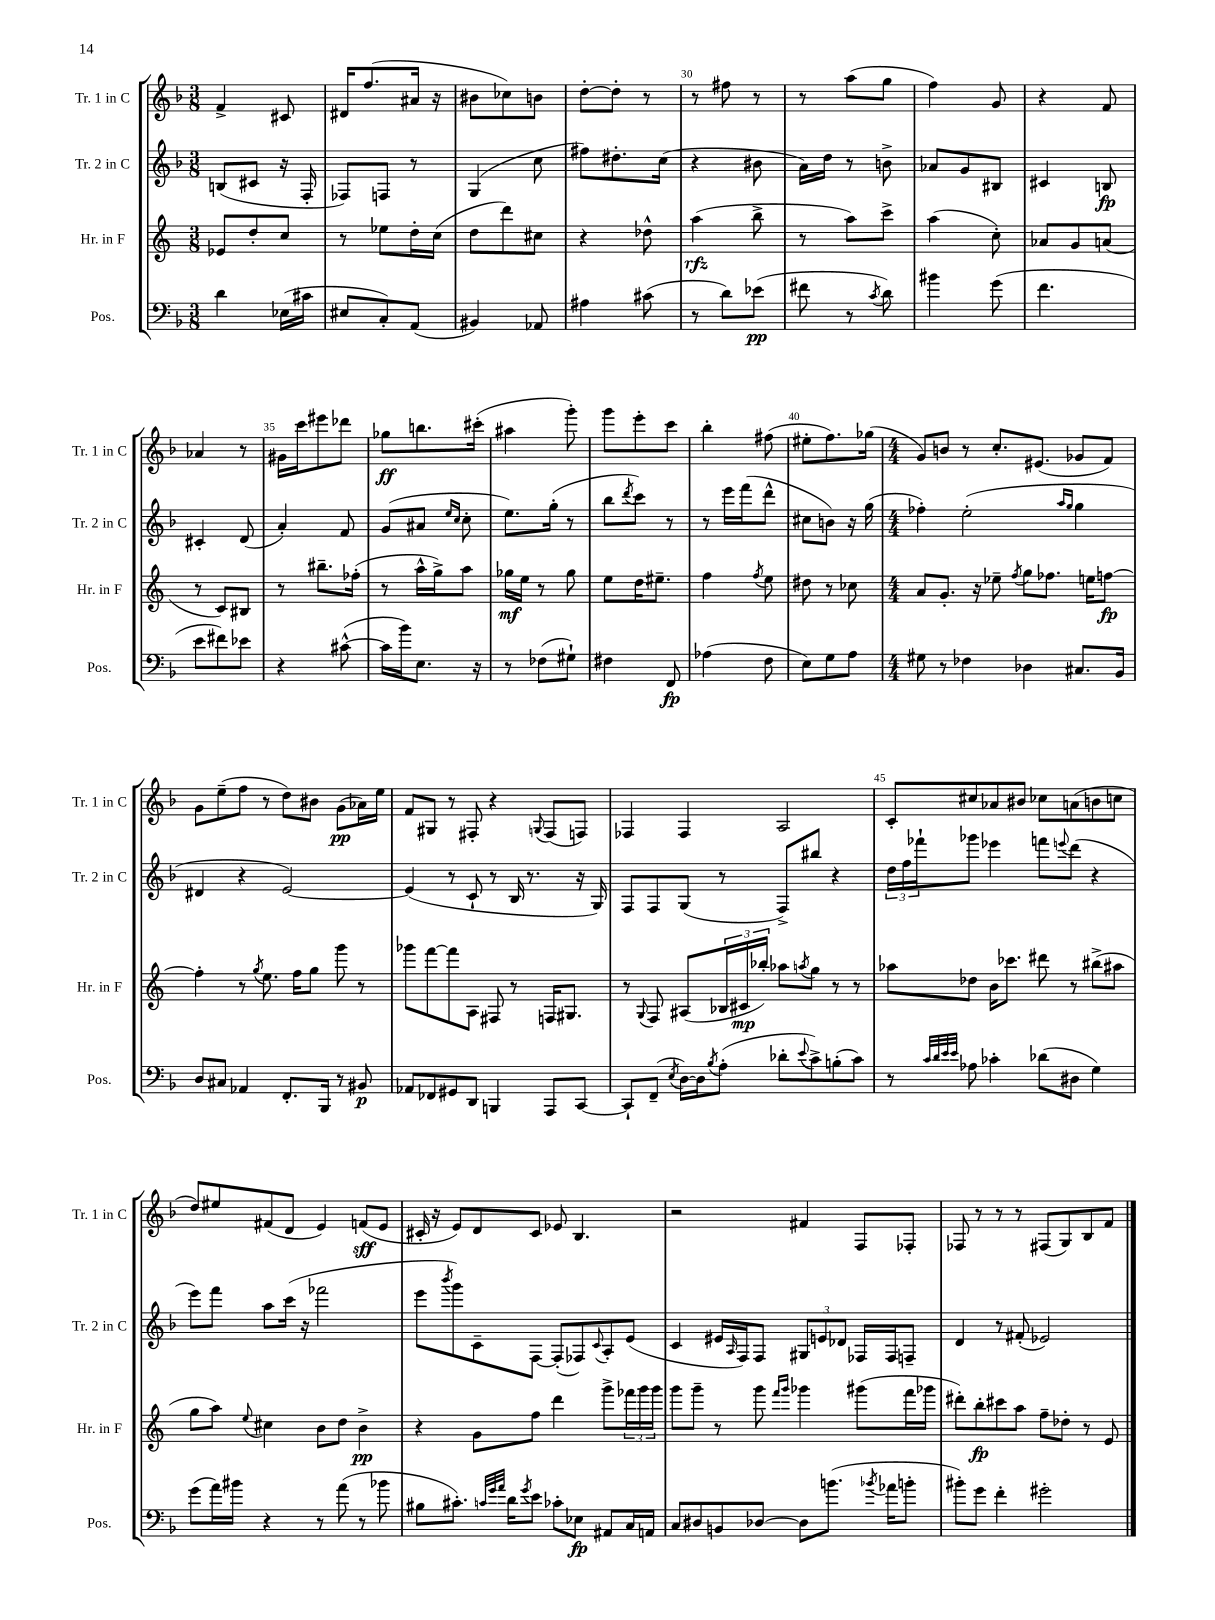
<<
\new StaffGroup <<
\new Staff = "s0" \with { instrumentName = "Tr. 1 in C" shortInstrumentName = "Tr. 1 in C" } {
    \clef treble \key f \major \numericTimeSignature \time 3/8
    f'4-> cis'8 |
    dis'16 f''8.( ais'16 r16 |
    bis'8 ces''8) b'8 |
    d''8~-. d''8-. r8 |
    r8 fis''8 r8 |
    r8 a''8( g''8 |
    f''4) g'8 |
    r4 f'8 |
    aes'4 r8 |
    gis'16 c'''16 eis'''8 des'''8 |
    ges''8\ff b''8. cis'''16-.( |
    ais''4 g'''8-.) |
    g'''8 e'''8-. c'''8 |
    bes''4-. fis''8( |
    eis''8-. f''8.) ges''16( |
    \numericTimeSignature \time 4/4 g'8) b'8 r8 c''8.-. eis'8.( ges'8 f'8) |
    g'8 e''8--( f''8 r8 d''8) bis'8 g'8\pp( aes'16) e''16 |
    f'8 gis8 r8 fis8-. r4 \appoggiatura { g8 } fis8( f8) |
    fes4 fes4 a2 |
    c'8-. cis''8 aes'8 bis'8 ces''8 a'8( b'8 c''8 |
    d''8) eis''8 fis'8( d'8 e'4) f'8\sff( e'8 |
    cis'16-. r16 e'8) d'8 cis'8 ees'8 bes4. |
    r2 fis'4 f8 fes8-. |
    fes8 r8 r8 r8 fis8( g8) bes8 f'8 \bar "|." |
}
\new Staff = "s1" \with { instrumentName = "Tr. 2 in C" shortInstrumentName = "Tr. 2 in C" } {
    \clef treble \key f \major \numericTimeSignature \time 3/8
    b8( cis'8 r16 f16-. |
    fes8) f8 r8 |
    g4( c''8 |
    fis''8) dis''8.-. c''16( |
    r4 bis'8 |
    a'16) d''16 r8 b'8-> |
    aes'8 g'8 bis8 |
    cis'4 b8\fp |
    cis'4-. d'8( |
    a'4-.) f'8 |
    g'8( ais'8 \grace { e''16 c''16 } c''8-. |
    e''8.) g''16-.( r8 |
    bes''8 \acciaccatura { d'''8 } c'''8) r8 |
    r8 e'''16 f'''16( d'''8-^ |
    cis''8 b'8) r16 g''16( |
    \numericTimeSignature \time 4/4 fes''4-.) e''2-.( \grace { a''16 g''16 } g''4 |
    dis'4 r4 e'2~) |
    e'4( r8 c'8-! r8 bes16 r8. r16 g16) |
    f8 f8 g8( r8 f8->) bis''8 r4 |
    \tuplet 3/2 { d''16 f''16 fes'''16-! } ges'''8 ees'''4 f'''8 \appoggiatura { e'''8 } d'''8( r4 |
    e'''8) f'''8 a''8 c'''16( r16 fes'''2 |
    e'''8 \acciaccatura { bes'''8 } g'''8) c'8-- f8~ f8-.( fes8) \appoggiatura { c'8 } a8-. e'8( |
    c'4 eis'16 \grace { a16 } f16) f8 \tuplet 3/2 { gis8 e'8 des'8 } fes16 fes16 f8-- |
    d'4 r8 fis'8-.( ees'2) \bar "|." |
}
\new Staff = "s2" \with { instrumentName = "Hr. in F" shortInstrumentName = "Hr. in F" } {
    \clef treble \key c \major \numericTimeSignature \time 3/8
    ees'8 d''8-. c''8 |
    r8 ees''8 d''16-. c''16( |
    d''8 d'''8) cis''8 |
    r4 des''8-^ |
    a''4\rfz( b''8-> |
    r8 a''8) c'''8-> |
    a''4( c''8-.) |
    aes'8 g'8 a'8( |
    r8 c'8) bis8 |
    r8 bis''8.-- fes''16-.( |
    r8 a''16-^ g''16->) a''8 |
    ges''16\mf e''16 r8 ges''8 |
    e''8 d''16 eis''8.-- |
    f''4 \acciaccatura { f''8 } e''8 |
    dis''8 r8 ces''8 |
    \numericTimeSignature \time 4/4 a'8 g'8.-. r16 ees''8-- \acciaccatura { f''8 } g''8 fes''8. e''16 f''8~\fp |
    f''4-. r8 \acciaccatura { g''8 } e''8. f''16 g''8 g'''8 r8 |
    ges'''8 f'''8~ f'''8 a8 fis8 r8 f16 gis8. |
    r8 \appoggiatura { g8 } f8 ais8( \tuplet 3/2 { bes16 cis'16\mp bes''16-.) } aes''8 \acciaccatura { a''8 } g''8 r8 r8 |
    aes''8 des''8 b'16 ces'''8. dis'''8 r8 bis''8->( ais''8 |
    g''8 a''8) \appoggiatura { e''8 } cis''4 b'8 d''8 b'4->\pp |
    r4 g'8 f''8 d'''4 g'''8-> \tuplet 3/2 { fes'''16 g'''16 g'''16 } |
    g'''8 g'''8-- r8 g'''8 \grace { f'''16 g'''16 } ges'''4 gis'''8( f'''16 ges'''16 |
    dis'''8-.) b''8-.\fp cis'''8 a''8 f''8-- des''8-. r8 e'8 \bar "|." |
}
\new Staff = "s3" \with { instrumentName = "Pos." shortInstrumentName = "Pos." } {
    \clef bass \key f \major \numericTimeSignature \time 3/8
    d'4 ees16( cis'16 |
    eis8 c8-.) a,8( |
    bis,4) aes,8 |
    ais4 cis'8( |
    r8 d'8) ees'8\pp( |
    fis'8 r8 \acciaccatura { c'8 } d'8) |
    bis'4 g'8( |
    f'4. |
    e'8 fis'8) ees'8 |
    r4 cis'8~-^( |
    cis'16 bes'16) e8. r16 |
    r8 fes8( gis8-!) |
    fis4 f,8\fp |
    aes4( f8 |
    e8) g8 a8 |
    \numericTimeSignature \time 4/4 gis8 r8 fes4 des4 cis8. bes,16 |
    d8 cis8 aes,4 f,8.-. bes,,16 r8 bis,8\p |
    aes,8 fes,8 gis,8 d,8 b,,4 a,,8 c,8~ |
    c,8-! f,8--( \acciaccatura { e8 } d16~) d16 \acciaccatura { bes8 } a8-.( des'8-. \appoggiatura { e'8 } c'8->) b8-.( c'8) |
    r8 \grace { c'32 d'32 e'32 e'32 } aes8 ces'4-. des'8( dis8 g4) |
    g'8( a'16) bis'16 r4 r8 a'8( r8 bes'8 |
    bis8 cis'8.-.) \grace { c'32 g'32 a'32 } d'16 \acciaccatura { g'8 } e'8 ces'8-. ees8\fp ais,8 c16 a,16 |
    c8 dis8 b,8 des8~ des8 b'8.( \acciaccatura { bes'8 } aes'16 b'8-. |
    bis'8-.) g'8 f'4-. gis'2-. \bar "|." |
}
>>
>>
\layout { \context { \Score currentBarNumber = #26 \override BarNumber.break-visibility = ##(#f #t #t) barNumberVisibility = #(every-nth-bar-number-visible 5) } }
